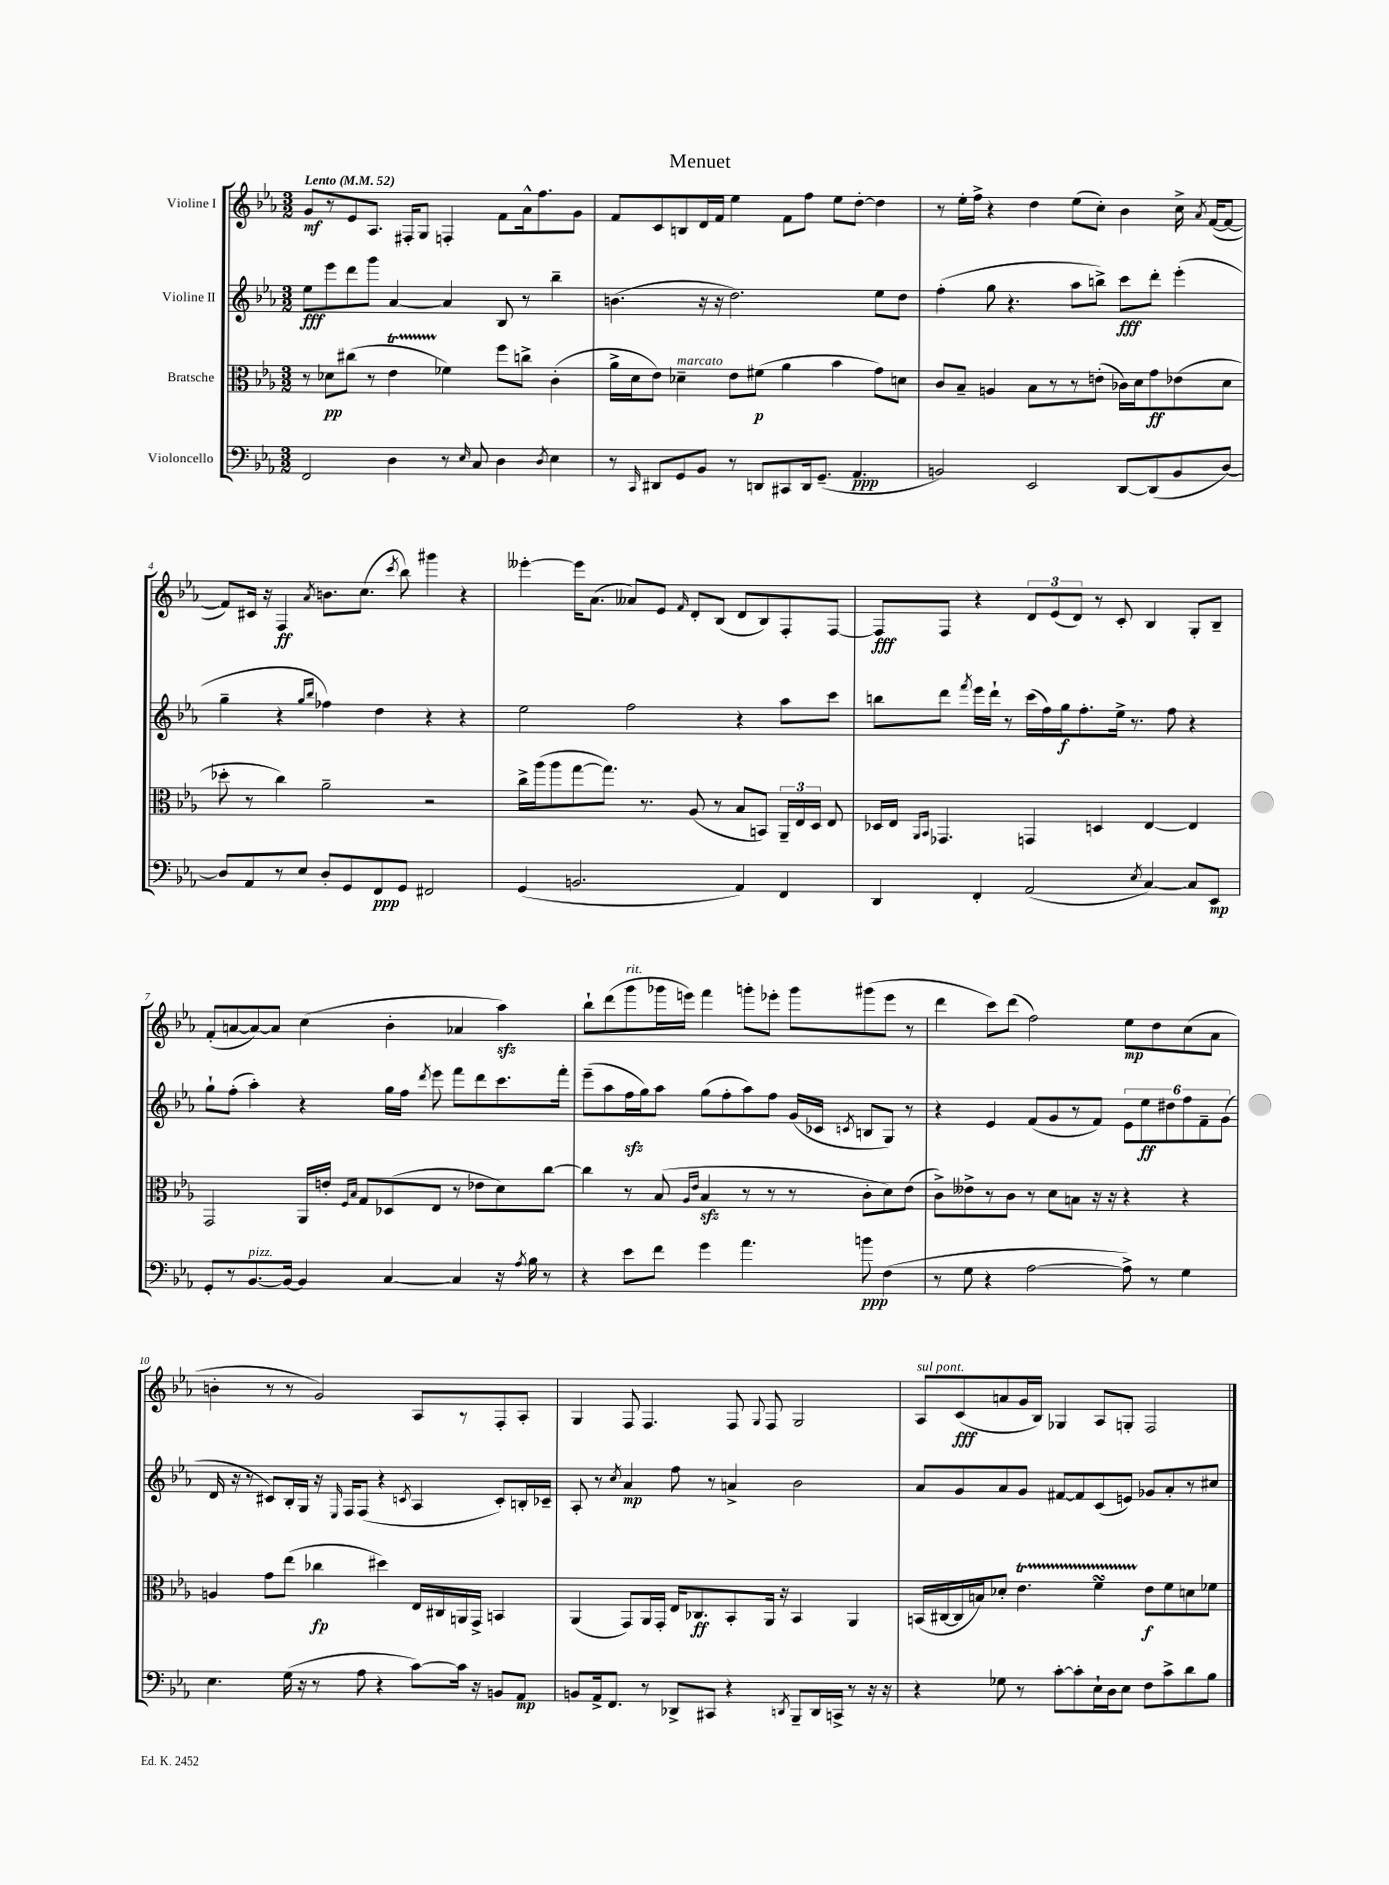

**kern	**kern	**kern	**kern
*staff4	*staff3	*staff2	*staff1
*clefF4	*clefC3	*clefG2	*clefG2
*k[b-e-a-]	*k[b-e-a-]	*k[b-e-a-]	*k[b-e-a-]
*M3/2	*M3/2	*M3/2	*M3/2
*MM52	*MM52	*MM52	*MM52
2FF	8r	8ee-	8g
.	8d-	8eee-	8r
.	(8cc#	8ddd	8e-
.	8r	8ggg	8.A-
4D	4e-	[4a-	.
.	.	.	16F#'
.	.	.	8G
8r	4f-)	4a-]	4F'
16qqE-	.	.	.
8C	.	.	.
4D	8ff	8B-	8f
.	8cc^	8r	16a-^^
.	.	.	8.ff
8qD	.	.	.
4E-	(4c'	4bb-~	.
.	.	.	8g
=	=	=	=
8r	16a-^	(4.b	8f
.	16d	.	.
16qqCC	.	.	.
8DD#	8e-)	.	8c
8GG	4d-~	.	8B
8BB-	.	16r	16d
.	.	16r	16f
8r	8e-	2.dd)	4ee-
8DD	(8f#	.	.
8CC#	4a-	.	8f
16DD	.	.	8ff
(8.GG~	.	.	.
.	4b-	.	8ee-
4.AA-	.	.	[8dd'
.	8g)	8ee-	4dd]
.	8d	8dd	.
=	=	=	=
2BB)	8c	(4ff'	8r
.	8B-~	.	16ee-'
.	.	.	16ff^
.	4A	8gg	4r
.	.	4.r	.
2EE-	8B-	.	4dd
.	8r	.	.
.	8r	8aa-	(8ee-
.	(8e'	8bb^)	8cc')
[8DD	16c-)	8ccc	4b-
.	16d	.	.
(8DD]	8g	8ddd'	.
8BB	(8e-	(4eee-'	16cc^
.	.	.	8qa-
.	.	.	([16f
[8D)	8d	.	8f_
=	=	=	=
8D]	8dd-'	4gg~	8f])
8AA-	8r	.	16c#
.	.	.	16r
8r	4cc)	4r	4F
8E-	.	.	.
.	.	16qqgg	.
.	.	16qqbb-	8qa-
8D'	2a-~	4ff-)	8.b
8GG	.	.	.
.	.	.	(8.cc
8FF	.	4dd	.
.	.	.	8qccc
8GG	.	.	8bb-)
2FF#	2r	4r	4ggg#
.	.	4r	4r
=	=	=	=
(4GG	16cc^	2ee-	[4eee--'
.	(16aa-	.	.
.	8aa-	.	.
2.BB	[8gg	.	16eee--]
.	.	.	(8.a-
.	8.gg])	.	.
.	.	2ff	8a--)
.	8.r	.	.
.	.	.	8e-
.	.	.	16qqf
.	(8A-	.	8d'
.	8r	.	(8B-
4AA-)	8B-	4r	8d
.	8BB)	.	8B-)
4FF	24AA-~	8aa-	8F'
.	24E-	.	.
.	24D	.	.
.	8E-	8ccc	[8F
=	=	=	=
4DD	16D-	8bb	8F]
.	16E-	.	.
.	16qqAA-	.	.
.	16qqBB-	.	.
.	4.GG-	8ddd	8F
.	.	8qfff	.
4FF'	.	16eee-	4r
.	.	16ddd`	.
.	.	8r	.
(2AA-	4GG	(16ccc	12d
.	.	16ff)	.
.	.	.	(12e-
.	.	16gg	.
.	.	.	12d)
.	.	8.ff'	.
.	4D	.	8r
.	.	16ee-^	8c'
.	.	8.r	.
8qE-	.	.	.
[4C)	[4E-	.	4B-
.	.	8ff	.
8C]	4E-]	4r	8G'
8EE-	.	.	8B-~
=	=	=	=
8GG'	2GG	8gg`	(8f'
8r	.	(8ff'	[8a
[8.BB-	.	4aa-')	8a_)
.	.	.	8a]
16BB-_	.	.	.
4BB-]	16AA-	4r	(4cc
.	16e'	.	.
.	16qqF	.	.
.	16qqB-	.	.
.	8G	.	.
[4C	(8D-	16gg	4b-'
.	.	16ff	.
.	.	8qddd	.
.	8E-	8eee-	.
4C]	8r	8fff	4a-
.	8e-	8ddd	.
16r	8d)	8.ccc	4aa-)
8qA-	.	.	.
16B-	.	.	.
8r	[8cc	.	.
.	.	16fff'	.
=	=	=	=
4r	4cc]	(8eee-~	8bb-`
.	.	8aa-	(8ddd
8e-	8r	16ff	8ggg
.	.	16gg)	.
8f	(8B-	8aa-	16ggg-
.	.	.	16eee)
.	16qqA-	.	.
.	16qqe-	.	.
4g	4B-	(8gg	4fff
.	.	8ff'	.
4.a-	8r	8aa-)	8ggg'
.	8r	8ff	8eee-'
.	8r	(16g	8ggg
.	.	16c-	.
.	.	8qc	.
8b	8c'	8B	(8ggg#
(4F	8d)	8G)	8eee-
.	(8e-	8r	8r
=	=	=	=
8r	8c^)	4r	4ddd
8G	8e--^	.	.
4r	8r	4e-	8ccc)
.	8c	.	(8ddd
[2A-	8r	(8f	2ff)
.	8d	8g	.
.	8B	8r	.
.	16r	8f)	.
.	16r	.	.
8A-^])	4r	12e-	8ee-
.	.	12ee-	.
8r	.	.	8dd
.	.	12dd#	.
4G	4r	12ff	(8cc
.	.	12f~	.
.	.	.	8a-
.	.	(12g	.
=	=	=	=
4.E-	4A	16d	4b'
.	.	16r	.
.	.	8r	.
.	8g	8c#)	8r
(16G	(8ee-	16B-'	8r
16r	.	16G	.
8r	4cc-	16r	2g)
.	.	16qqE-	.
.	.	16F	.
8A-	.	(8F	.
4r	4dd#)	4r	.
.	.	8qc	.
[8c)	16E-	4A-	8A-
.	16C#	.	.
16c]	16AA	.	8r
16r	16GG^	.	.
8BB	4BB	8c')	8F'
8AA-	.	16B'	8A-'
.	.	16c-~	.
=	=	=	=
8BB	(4AA-	8A-'	4G
16AA-^	.	8r	.
8.FF	.	.	.
.	.	8qcc	.
.	8GG)	4a-	8F
8r	16AA-	.	4.F
.	16GG'	.	.
8DD-^	16E-	8ff	.
.	8.C-	.	.
8CC#	.	8r	.
4r	8BB-'	4a^	8F
.	.	.	8qqG
.	16AA-	.	8F
.	16r	.	.
8qDD	.	.	.
8BBB-~	4BB-	2b-	2G
16DD	.	.	.
16CC^	.	.	.
8r	4AA-	.	.
16r	.	.	.
16r	.	.	.
=	=	=	=
4r	(16BB	8a-	8A-
.	[16C#	.	.
.	16C#]	8g	(8c
.	16B)	.	.
8G-	8d-'	8a-	8a
8r	4.e-	8g	16g
.	.	.	16B-)
[8c'	.	[8f#	4G-
8c']	.	8f#]	.
16E-`	4f	(8c	8A-
16D	.	.	.
8E-	.	8e)	8G'
8F	8e-	8g-	2F
8c^	8f	8a-'	.
8d	8d	8r	.
8B-	8f-	8cc#	.
==	==	==	==
*-	*-	*-	*-
